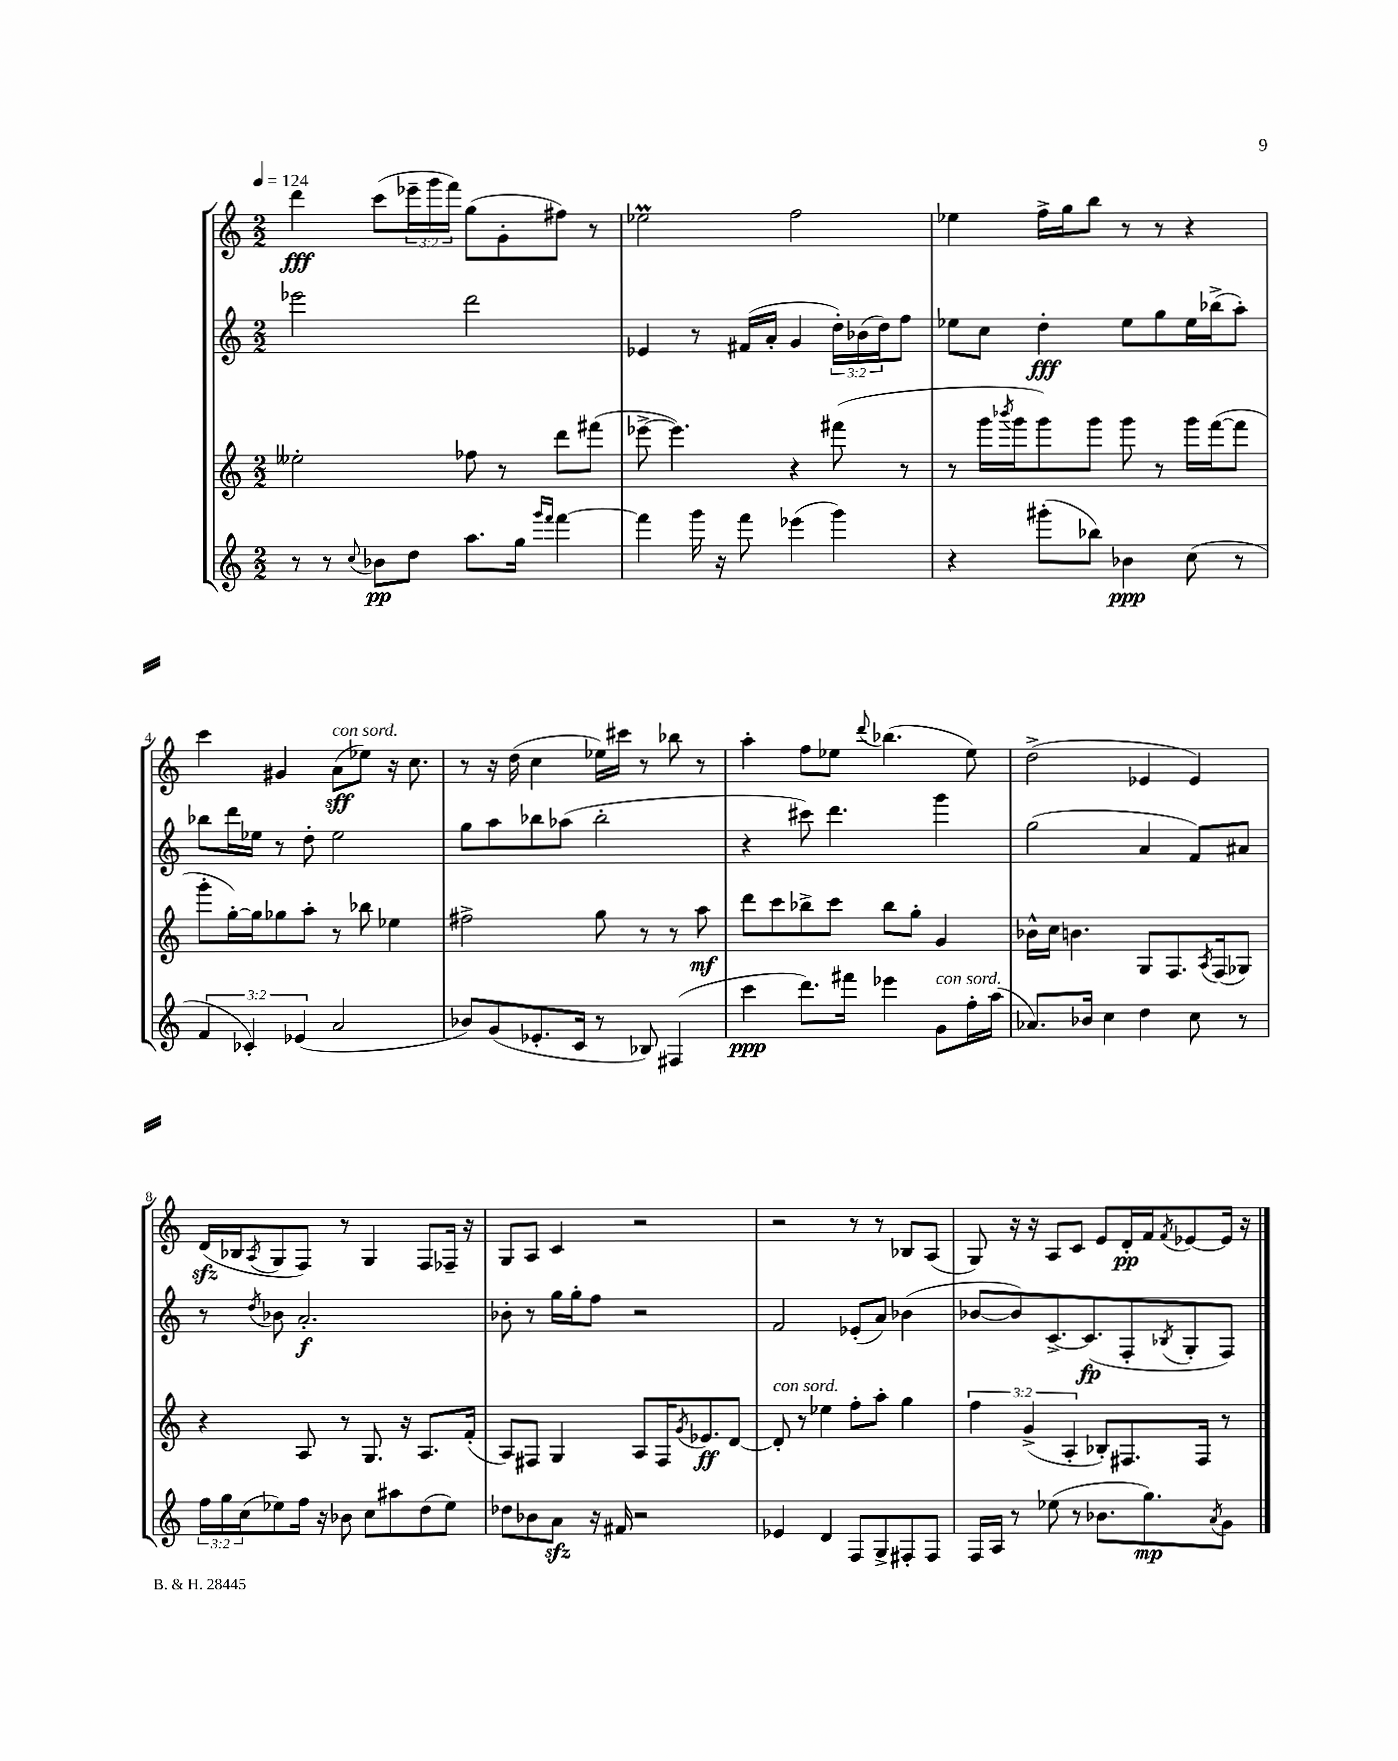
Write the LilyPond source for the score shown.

<<
\new StaffGroup <<
\new Staff = "s0" {
    \clef treble \key c \major \numericTimeSignature \time 2/2 \override Staff.TupletNumber.text = #tuplet-number::calc-fraction-text \tempo 4 = 124
    d'''4\fff c'''8( \tuplet 3/2 { ees'''16-- g'''16 f'''16) } g''8( g'8-. fis''8) r8 |
    ees''2\prall f''2 |
    ees''4 f''16-> g''16 b''8 r8 r8 r4 |
    c'''4 gis'4 a'8\sff^\markup { \italic "con sord." }( ees''8) r16 c''8. |
    r8 r16 d''16( c''4 ees''16) cis'''16 r8 bes''8 r8 |
    a''4-. f''8 ees''8 \appoggiatura { d'''8 } bes''4.( ees''8) |
    d''2->( ees'4 ees'4) |
    d'16\sfz( bes16 \acciaccatura { a8 } g8 f8) r8 g4 f8 fes16-- r16 |
    g8 a8 c'4 r2 |
    r2 r8 r8 bes8 a8( |
    g8) r16 r16 a8 c'8 e'8 d'16-.\pp f'16 \acciaccatura { f'8 } ees'8~ ees'16 r16 \bar "|." |
}
\new Staff = "s1" {
    \clef treble \key c \major \numericTimeSignature \time 2/2 \override Staff.TupletNumber.text = #tuplet-number::calc-fraction-text
    ees'''2 d'''2 |
    ees'4 r8 fis'16( a'16-. g'4 \tuplet 3/2 { d''16-.) bes'16( d''16) } f''8 |
    ees''8 c''8 d''4-.\fff ees''8 g''8 ees''16 bes''16->( a''8-.) |
    bes''8 d'''16 ees''16 r8 d''8-. ees''2 |
    g''8 a''8 bes''8 aes''8( bes''2-. |
    r4 cis'''8) d'''4. g'''4 |
    g''2( a'4 f'8) ais'8 |
    r8 \acciaccatura { d''8 } bes'8 a'2.-.\f |
    bes'8-. r8 g''16 g''16-. f''8 r2 |
    f'2 ees'8-.( a'8) bes'4( |
    bes'8~ bes'8) c'8.~-> c'8.\fp( f8-. \acciaccatura { bes8 } g8-. f8) \bar "|." |
}
\new Staff = "s2" {
    \clef treble \key c \major \numericTimeSignature \time 2/2 \override Staff.TupletNumber.text = #tuplet-number::calc-fraction-text
    eeses''2-. fes''8 r8 d'''8 fis'''8( |
    ees'''8~-> ees'''4.) r4 fis'''8( r8 |
    r8 g'''16 \acciaccatura { bes'''8 } g'''16 g'''8) g'''8 g'''8 r8 g'''16 f'''16~( f'''8 |
    g'''8-. g''16~-.) g''16 ges''8 a''8-. r8 bes''8 ees''4 |
    fis''2-> g''8 r8 r8 a''8\mf |
    d'''8 c'''8 bes''8-> c'''8 bes''8 g''8-. g'4 |
    bes'16-^ c''16 b'4. g8 f8. \acciaccatura { a8 } f16( ges8) |
    r4 a8 r8 g8. r16 a8. f'16-.( |
    a8) fis8 g4 a8 fis16 \acciaccatura { g'8 } ees'8.\ff d'8~ |
    d'8-.^\markup { \italic "con sord." } r8 ees''4 f''8-. a''8-. g''4 |
    \tuplet 3/2 { f''4 g'4->( a4-. } bes8-.) fis8. fis16 r8 \bar "|." |
}
\new Staff = "s3" {
    \clef treble \key c \major \numericTimeSignature \time 2/2 \override Staff.TupletNumber.text = #tuplet-number::calc-fraction-text
    r8 r8 \appoggiatura { c''8 } bes'8\pp d''8 a''8. g''16 \grace { g'''16 f'''16 } f'''4~ |
    f'''4 g'''16 r16 f'''8 ees'''4( g'''4) |
    r4 gis'''8-.( bes''8) bes'4\ppp c''8( r8 |
    \tuplet 3/2 { f'4 ces'4-.) ees'4( } a'2 |
    bes'8) g'8( ees'8.-. c'16 r8 bes8) fis4( |
    c'''4\ppp d'''8.) fis'''16 ees'''4 g'8^\markup { \italic "con sord." } f''16-. a''16( |
    aes'8.) bes'16 c''4 d''4 c''8 r8 |
    \tuplet 3/2 { f''16 g''16 c''16( } ees''8) f''16 r16 bes'8 c''8 ais''8 d''8( ees''8) |
    des''8 bes'8 a'8\sfz r16 fis'16 r2 |
    ees'4 d'4 f8 g8-> fis8-. fis8 |
    f16 a16 r8 ees''8( r8 bes'8. g''8.\mp) \acciaccatura { a'8 } g'8 \bar "|." |
}
>>
>>
